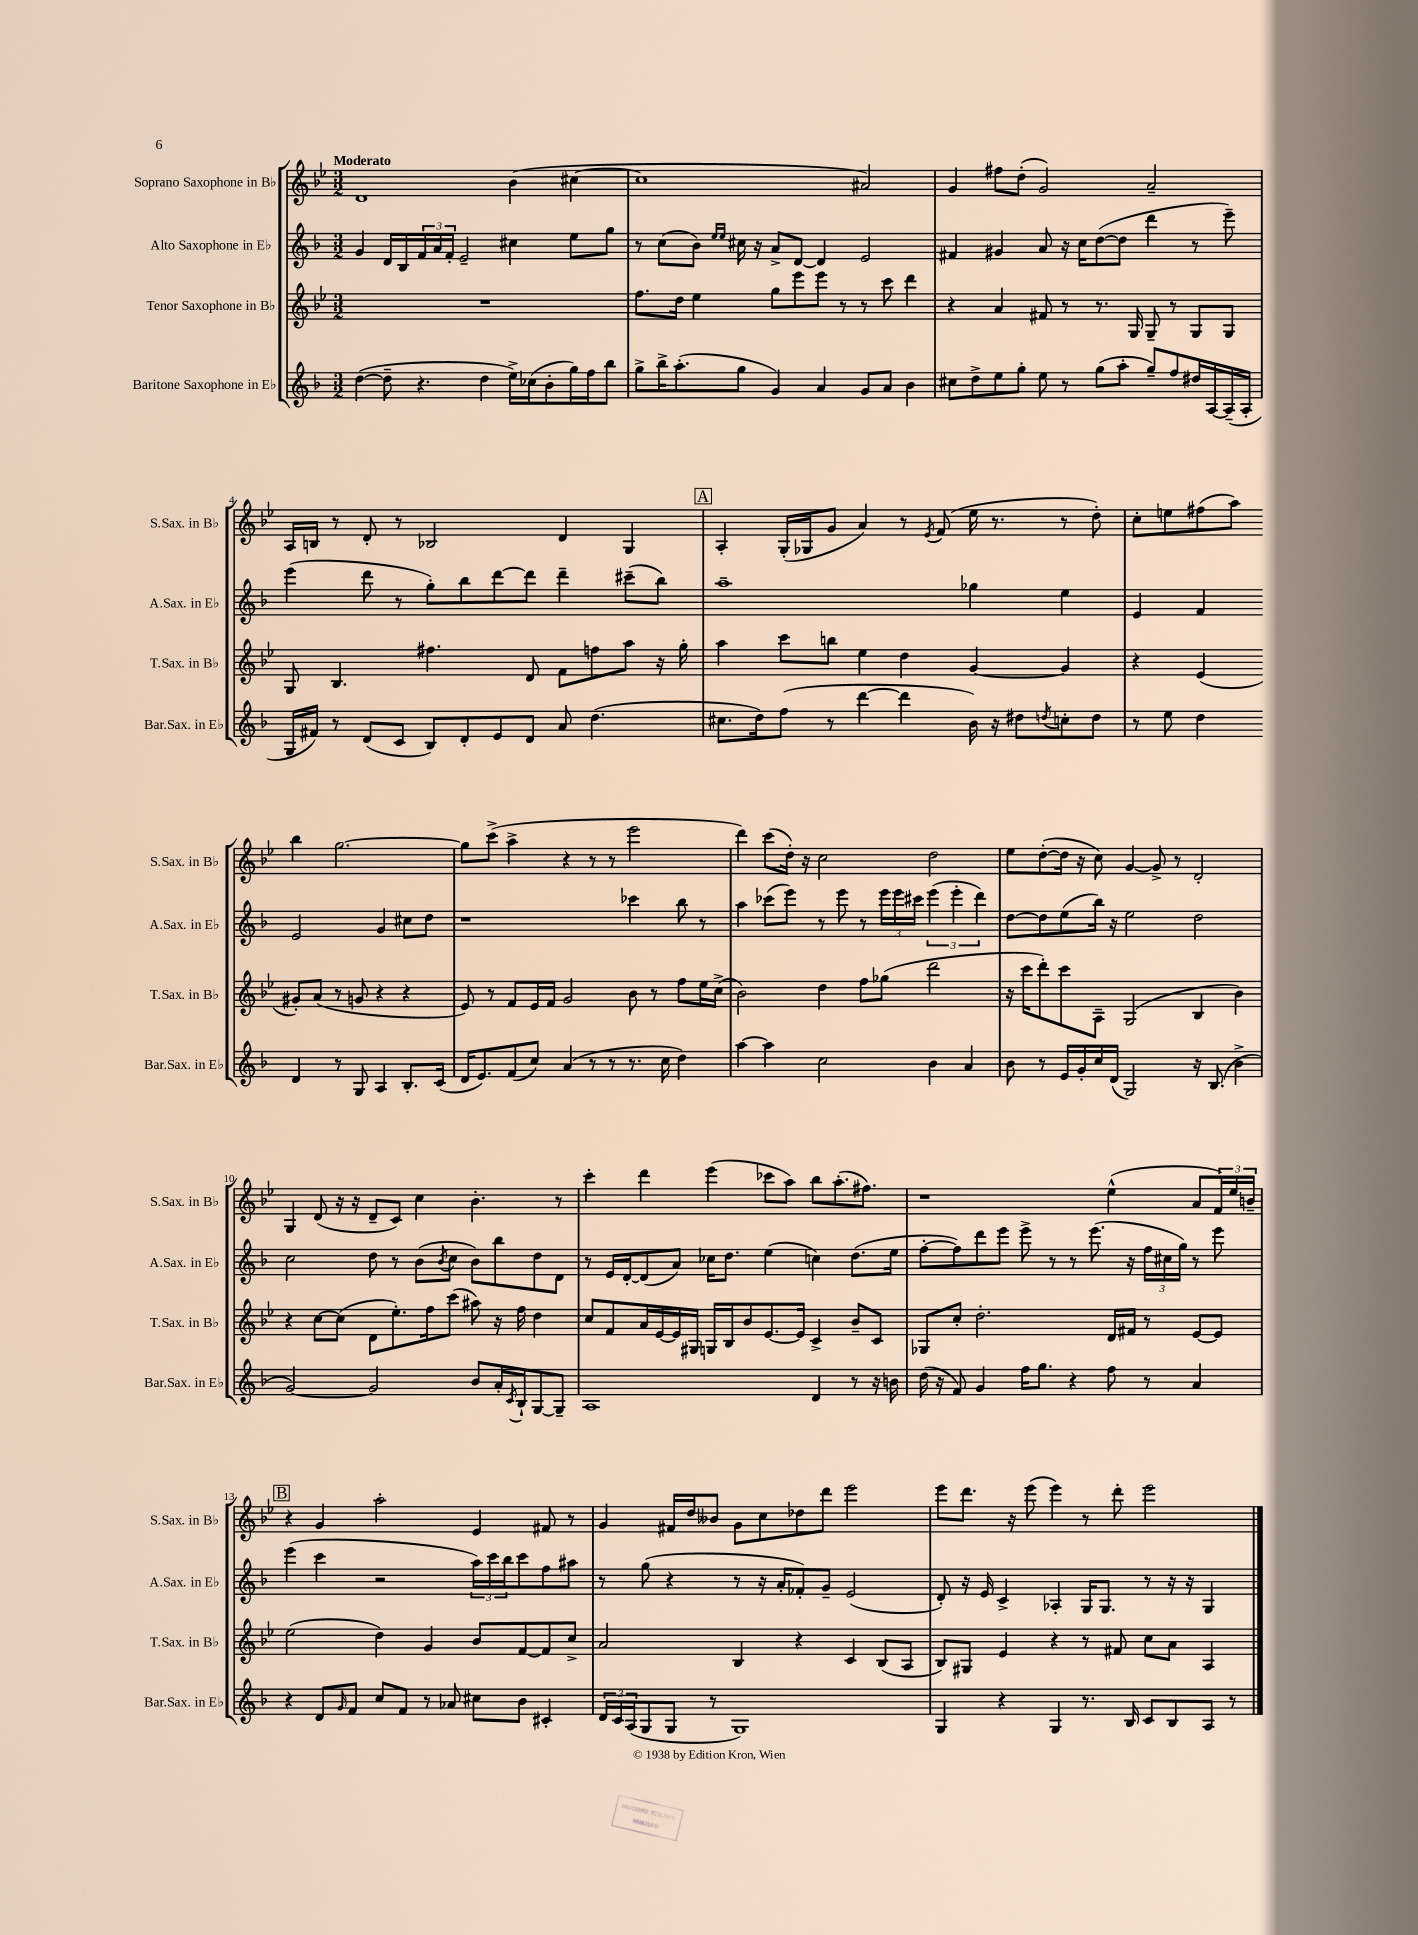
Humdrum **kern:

**kern	**kern	**kern	**kern
*part4	*part3	*part2	*part1
*staff4	*staff3	*staff2	*staff1
*I"Baritone Saxophone in E♭	*I"Tenor Saxophone in B♭	*I"Alto Saxophone in E♭	*I"Soprano Saxophone in B♭
*I'Bar.Sax. in E♭	*I'T.Sax. in B♭	*I'A.Sax. in E♭	*I'S.Sax. in B♭
*clefG2	*clefG2	*clefG2	*clefG2
*k[b-]	*k[b-e-]	*k[b-]	*k[b-e-]
*M3/2	*M3/2	*M3/2	*M3/2
=1	=1	=1	=1
!	!	!	!LO:TX:a:B:t=Moderato
([4dd\	1.r	4g/	1d
8dd~\]	.	16d/LL	.
.	.	16B-/	.
4.r	.	24f/	.
.	.	24a/	.
.	.	24f'/JJ	.
.	.	2e~/	.
4dd\	.	.	.
16ee^\LL)	.	4cc#X\	(4b-\
(16cc-X\J	.	.	.
8b-'\	.	.	.
16gg\L)	.	8ee\L	[4cc#X\
16ff\J	.	.	.
8bb-\J	.	8gg\J	.
=2	=2	=2	=2
8gg^\L	8.ff\L	8r	1cc#]
16bb-^\K	.	(8cc\L	.
(8.aa'\	16dd\Jk	.	.
.	4ee-\	8b-\J)	.
.	.	16qqee/LL	.
.	.	16qqee/JJ	.
8gg\J	.	16cc#X\	.
.	.	16r	.
4g/)	8gg\L	8a^/L	.
.	8eee-\	[8d/J	.
4a/	8eee-\J	4d/]	.
.	8r	.	.
8g/L	8r	2e/	2a#X/)
8a/J	8ccc\	.	.
4b-\	4ddd\	.	.
=3	=3	=3	=3
8cc#X\L	4r	4f#X/	4g/
8dd^\	.	.	.
8ee\	4a/	4g#X/	8ff#X\L
8gg'\J	.	.	(8dd'\J
8ee\	8f#X/	8a/	2g/)
8r	8r	16r	.
.	.	16cc\KL	.
(8gg\L	8.r	([8dd\	.
8aa'\J	.	8dd\J]	.
.	16G/	.	.
8gg~/L)	8G~/	4ddd\	2a~/
8ff/	8r	.	.
16dd#X/L	8G/L	8r	.
[16A/	.	.	.
(16A~/]	8G/J	8eee~\)	.
16A'/JJ	.	.	.
!!LO:LB:g=z
=4	=4	=4	=4
16G/LL	8G/	(4eee\	16A/LL
16f#X/JJ)	.	.	16Bn/JJ
8r	4.B-/	.	8r
(8d/L	.	8ddd\	8d'/
8c/J	.	8r	8r
8B-/L)	4.ff#X\	8gg'\L)	2B-X/
8d'/	.	8bb-\	.
8e/	.	[8ddd\	.
8d/J	8d/	8ddd\J]	.
8a/	8f\L	4ddd~\	4d/
(4.dd\	8ffn\	.	.
.	8aa\J	(8ccc#X~\L	4G/
.	16r	8bb-\J)	.
.	16gg'\	.	.
!!LO:REH:place=s1:t=A
=5	=5	=5	=5
8.cc#X\L	4aa\	1aa~	4A'/
16dd\k)	.	.	.
(8ff\J	8ccc\L	.	(16G'/LL
.	.	.	16G-X/J
8r	8bbn\J	.	8g/J
[4ddd\	4ee-\	.	4a/)
4ddd\]	4dd\	.	8r
.	.	.	8qe-/
.	.	.	(8f/
16b-\)	[4g/	4gg-X\	16ee-\
16r	.	.	8.r
8dd#X\L	.	.	.
8qddn/	.	.	.
8ccn'\	4g/]	4ee\	8r
8dd\J	.	.	8dd'\)
=6	=6	=6	=6
8r	4r	4e/	8cc'\L
8ee\	.	.	8een\
4dd\	(4e-/	4f/	(8ff#X\
.	.	.	8aa\J)
4d/	8g#X'/L)	2e/	4bb-\
.	(8a/J	.	.
8r	8r	.	[2.gg\
8G/	8gn/	.	.
4A/	4r	4g/	.
8.B-'/L	4r	8cc#X\L	.
.	.	8dd\J	.
(16c/Jk	.	.	.
!!LO:LB:g=z
=7	=7	=7	=7
16d/KL	8e-/)	1r	8gg\L]
8.e/)	.	.	.
.	8r	.	(8ccc^\J
(8f/	8f/L	.	4aa^\
8cc/J)	16e-/L	.	.
.	16f/JJ	.	.
(4a/	2g/	.	4r
8r	.	.	8r
8r	.	.	8r
8.r	8b-\	4ccc-X\	2eee-\
.	8r	.	.
16cc\	.	.	.
4dd\)	8ff\L	8bb-\	.
.	16ee-\L	8r	.
.	(16cc^\JJ	.	.
=8	=8	=8	=8
[4aa\	2b-\)	4aa\	4ddd\)
4aa\]	.	(8ccc-X\L	(8ccc\L
.	.	8eee\J)	16dd'\Jk)
.	.	.	16r
2cc\	4dd\	8r	2cc\
.	.	8eee\	.
.	8ff\L	8r	.
.	(8gg-X\J	24eee\LL	.
.	.	24eee\	.
.	.	24ccc#X\JJ	.
4b-\	2ddd\	(6eee\	2dd\
.	.	6eee'\	.
4a/	.	.	.
.	.	6ddd\)	.
=9	=9	=9	=9
8b-\	16r	[8dd\L	8ee-\L
.	16ccc\KL	.	.
8r	8ddd'\)	8dd\]	([8dd'\
16e/LL	8ccc\	(8ee\	16dd\Jk]
16g'/	.	.	16r
16cc/	8A~\J	16bb-\Jk)	8cc\)
(16d/JJ	.	16r	.
2G/)	(2G/	2ee\	[4g/
.	.	.	8g^/]
.	.	.	8r
16r	4B-/	2dd\	2d'/
(8.B-/	.	.	.
4b-^\	4b-\)	.	.
!!LO:LB:g=z
=10	=10	=10	=10
[2g/)	4r	2cc\	4G/
.	[8cc\L	.	(8d/
.	(8cc\J]	.	16r
.	.	.	16r
2g/]	8d\L	8dd\	8d~/L
.	8.ee-'\)	8r	8c/J)
.	.	(8b-\L	4cc\
.	16ff\k	.	.
.	.	8qb-/	.
.	(8ccc\J	8cc\J	.
8b-/L	8aa#X\)	8b-\L)	4.b-'\
16a'/L	16r	8bb-\	.
8qc/	.	.	.
16B-`/J	16ff\	.	.
[8G/	4dd\	8dd\	.
8G~/J]	.	8d\J	8r
=11	=11	=11	=11
1A	8cc/L	8r	4ccc'\
.	8f/	16e/LL	.
.	.	[16d'/J	.
.	16a/L	(8d/]	4ddd\
.	[16e-/	.	.
.	16e-/]	8a/J)	.
.	16G#X/JJ	.	.
.	16Gn/LL	16cc-X\KL	(4eee-\
.	16B-/J	8.dd\J	.
.	8b-/	.	.
.	[8.e-/	(4ee\	8ccc-X\L
.	.	.	8aa\J)
.	16e-/Jk]	.	.
4d/	4c^/	4ccn\)	8bb-\L
.	.	.	(8.aa'\
8r	8b-~/L	(8.dd\L	.
.	.	.	8.ff#X\J)
16r	8c/J	.	.
16bn\	.	16ee\Jk	.
=12	=12	=12	=12
(16dd\	8G-X/L	[8ff'\L	1r
16r	.	.	.
8f/)	8cc'/J	8ff\])	.
4g/	2.dd'\	8ddd\	.
.	.	8eee\J	.
16ff\KL	.	8eee^\	.
8.gg\J	.	.	.
.	.	8r	.
4r	.	8r	.
.	.	(8.eee\	.
8ff\	16d/LL	.	(4ee-^^\
.	16f#X/JJ	16r	.
8r	8r	24ff\LL	.
.	.	24cc#X\	.
.	.	24gg\JJ)	.
4a/	[8e-/L	8r	8a/L
.	8e-/J]	8eee\	24f/L)
.	.	.	24ee-/
.	.	.	24bn~/JJ
!!LO:LB:g=z
!!LO:REH:place=s1:t=B
=13	=13	=13	=13
4r	(2ee-\	(4eee\	4r
8d/L	.	4ccc\	4g/
16qqg/	.	.	.
8f/J	.	.	.
8cc/L	4dd\)	2r	2aa'\
8f/J	.	.	.
8r	4g/	.	.
8a-X/	.	.	.
8cc#X\L	8b-/L	24aa\LL)	4e-/
.	.	24ccc\	.
.	.	24bb-\J	.
8b-\J	[8f/	8ccc\	.
4c#X'/	8f/]	8ff\	8f#X/
.	8cc^/J	8aa#X\J	8r
=14	=14	=14	=14
24d/LL	2a/	8r	4g/
24c/	.	.	.
(24A/J	.	.	.
8G/	.	(8gg\	.
8G/J	.	4r	16f#X/LL
.	.	.	16dd/J
8r	.	.	8b--X/J
1G)	4B-/	8r	8g\L
.	.	16r	8cc\
.	.	16a'/KL	.
.	4r	8f-X'/)	8dd-X\
.	.	8g~/J	8ddd\J
.	4c/	(2e/	2eee-\
.	(8B-/L	.	.
.	8A/J	.	.
=15	=15	=15	=15
4G/	8B-/L)	8d'/)	8eee-\L
.	8G#X/J	16r	8.ddd\J
.	.	16e/	.
4r	4e-/	4c^/	.
.	.	.	16r
.	.	.	(8eee-\
4G/	4r	4A-X'/	4eee-\)
8.r	8r	16G/KL	8r
.	.	8.G/J	.
.	8f#X/	.	8ddd'\
16B-/	.	.	.
8c/L	8cc\L	8r	2eee-\
8B-/	8a\J	16r	.
.	.	16r	.
8A/J	4A/	4G/	.
8r	.	.	.
==	==	==	==
*-	*-	*-	*-
